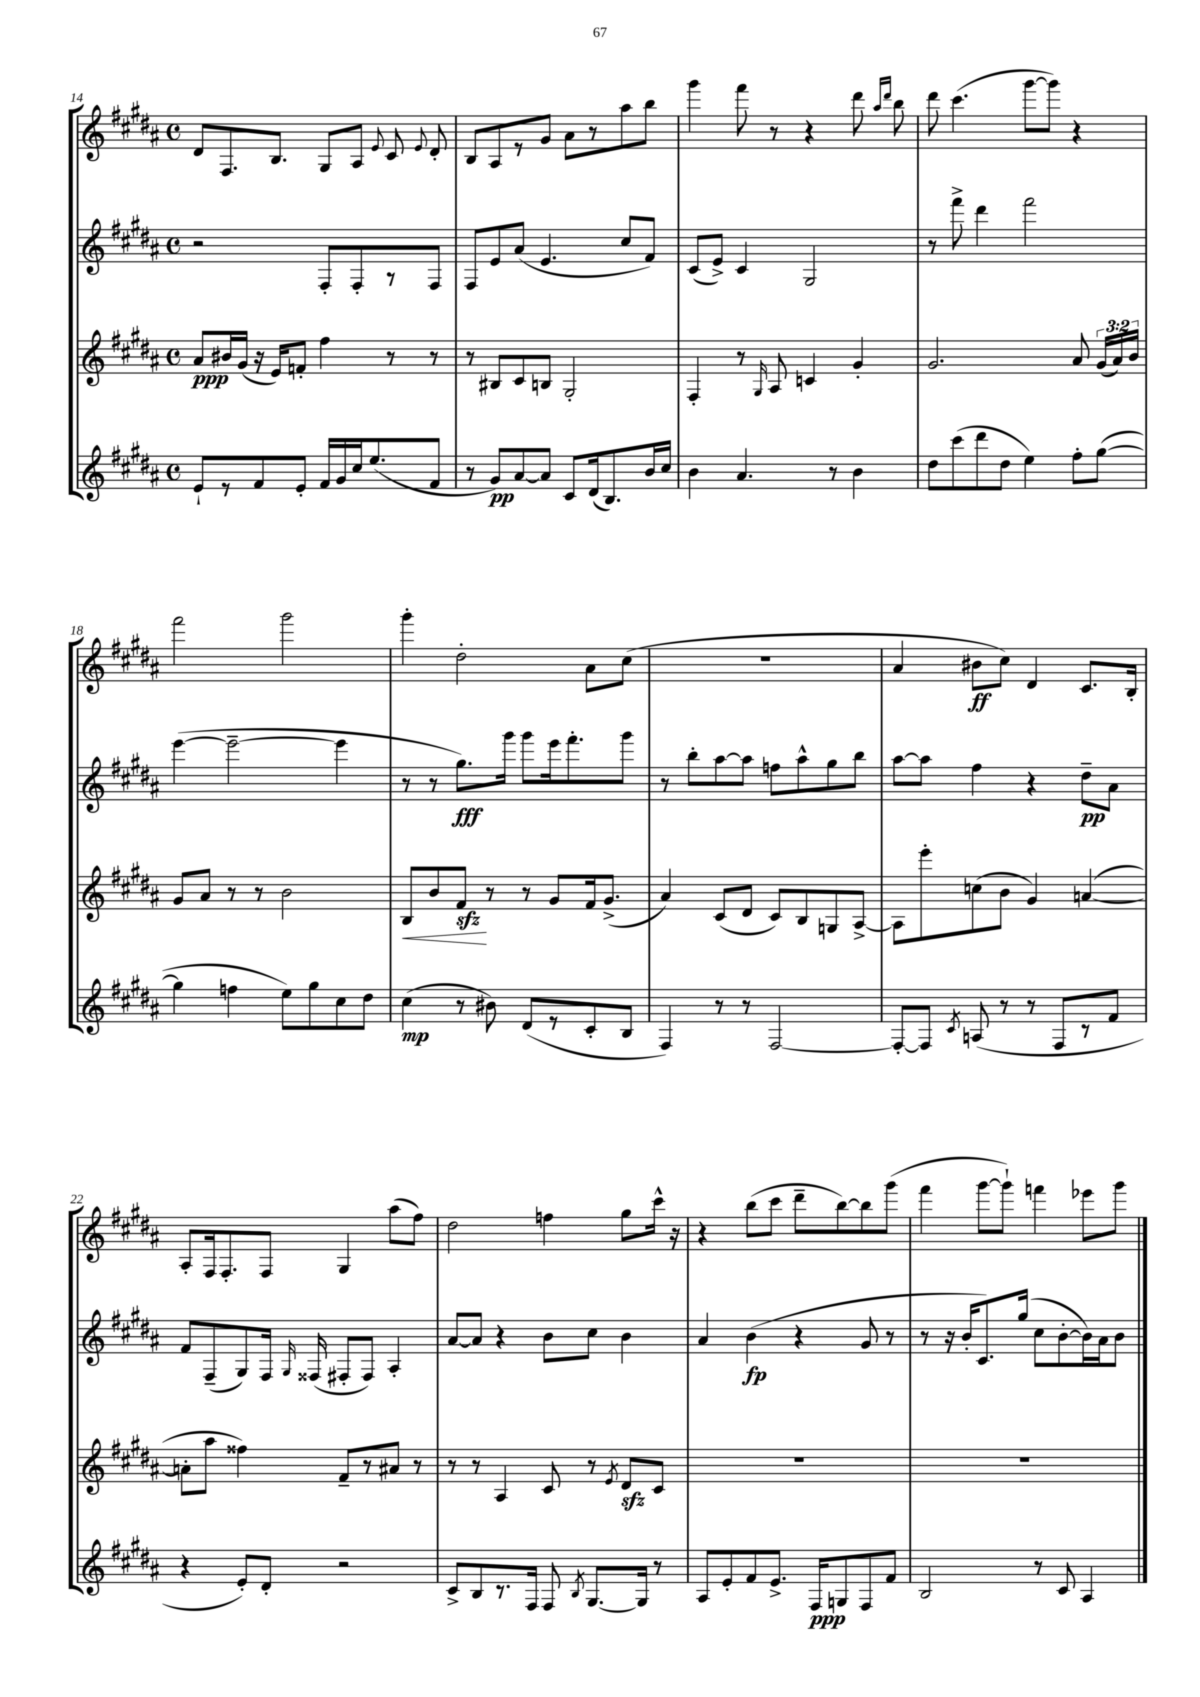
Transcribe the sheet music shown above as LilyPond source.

<<
\new StaffGroup <<
\new Staff = "s0" {
    \clef treble \key b \major \defaultTimeSignature \time 4/4
    \autoBeamOff dis'8[ fis8. b8.] gis8[ ais8] \appoggiatura { e'8 } cis'8 \appoggiatura { e'8 } dis'8-. |
    b8[ ais8 r8 gis'8] ais'8[ r8 ais''8 b''8] |
    gis'''4 fis'''8 r8 r4 dis'''8 \grace { ais''16[ dis'''16] } b''8 |
    dis'''8 cis'''4.( gis'''8[~ gis'''8]) r4 |
    fis'''2 gis'''2 |
    gis'''4-. dis''2-. ais'8[ cis''8]( |
    R1 |
    ais'4 bis'8[\ff cis''8]) dis'4 cis'8.[ b16]-. |
    ais8[-. fis16 fis8.-. fis8] gis4 ais''8[( fis''8]) |
    dis''2 f''4 gis''8[ cis'''16]-^ r16 |
    r4 b''8[( cis'''8] dis'''8[-- b''8~) b''8 gis'''8]( |
    fis'''4 gis'''8[~ gis'''8]-!) f'''4 ees'''8[ gis'''8] \bar "|." |
}
\new Staff = "s1" {
    \clef treble \key b \major \defaultTimeSignature \time 4/4
    \autoBeamOff r2 fis8[-. fis8-. r8 fis8] |
    fis8[ e'8 ais'8]( e'4. cis''8[ fis'8]) |
    cis'8[( e'8]->) cis'4 gis2 |
    r8 fis'''8-> dis'''4 fis'''2 |
    e'''4~( e'''2~-- e'''4 |
    r8 r8 gis''8.[\fff) gis'''16] gis'''8[ e'''16 fis'''8.-. gis'''8] |
    r8 b''8[-. ais''8~ ais''8] f''8[ ais''8-^ gis''8 b''8] |
    ais''8[~ ais''8] fis''4 r4 dis''8[--\pp ais'8] |
    fis'8[ fis8--( gis8) fis16] \grace { gis16 } fisis16( fis8[-. fis8]) ais4-. |
    ais'8[~ ais'8] r4 b'8[ cis''8] b'4 |
    ais'4 b'4\fp( r4 gis'8 r8 |
    r8 r16 b'16[-. cis'8.) gis''16]( cis''8[ b'8~-. b'16) ais'16 b'8] \bar "|." |
}
\new Staff = "s2" {
    \clef treble \key b \major \defaultTimeSignature \time 4/4 \override Staff.TupletNumber.text = #tuplet-number::calc-fraction-text
    \autoBeamOff ais'8[\ppp bis'16 gis'16]( r16 e'16[) f'8]-. fis''4 r8 r8 |
    r8 bis8[ cis'8 b8] gis2-. |
    fis4-. r8 \grace { gis16 } ais8 c'4 gis'4-. |
    gis'2. ais'8 \tuplet 3/2 { gis'16[( ais'16) b'16] } |
    gis'8[ ais'8] r8 r8 b'2 |
    b8[\< b'8 fis'8]\sfz\! r8 r8 gis'8[ fis'16 gis'8.]->( |
    ais'4) cis'8[( dis'8] cis'8[) b8 g8 ais8]~-> |
    ais8[ e'''8-. c''8( b'8] gis'4) a'4~( |
    a'8[-. ais''8] fisis''4) fis'8[-- r8 ais'8] r8 |
    r8 r8 ais4 cis'8 r8 \acciaccatura { e'8 } dis'8[\sfz cis'8] |
    R1 |
    R1 \bar "|." |
}
\new Staff = "s3" {
    \clef treble \key b \major \defaultTimeSignature \time 4/4
    \autoBeamOff e'8[-! r8 fis'8 e'8]-. fis'16[ gis'16 cis''16 e''8.( fis'8] |
    r8 gis'8[\pp) ais'8~ ais'8] cis'8[ dis'16( b8.) b'16 cis''16] |
    b'4 ais'4. r8 b'4 |
    dis''8[ cis'''8( dis'''8 dis''8] e''4) fis''8[-. gis''8]~( |
    gis''4 f''4 e''8[) gis''8 cis''8 dis''8] |
    cis''4\mp( r8 bis'8) dis'8[( r8 cis'8-. b8] |
    fis4) r8 r8 fis2~ |
    fis8[~-. fis8] \acciaccatura { cis'8 } a8( r8 r8 fis8[ r8 fis'8] |
    r4 e'8[-.) dis'8]-. r2 |
    cis'8[-> b8 r8. fis16] fis8 \acciaccatura { b8 } gis8.[~ gis16] r8 |
    ais8[ e'8-. fis'8 e'8.]-> fis16[\ppp g8 fis8 fis'8] |
    b2 r8 cis'8 ais4 \bar "|." |
}
>>
>>
\layout { \context { \Score currentBarNumber = #14 } }
